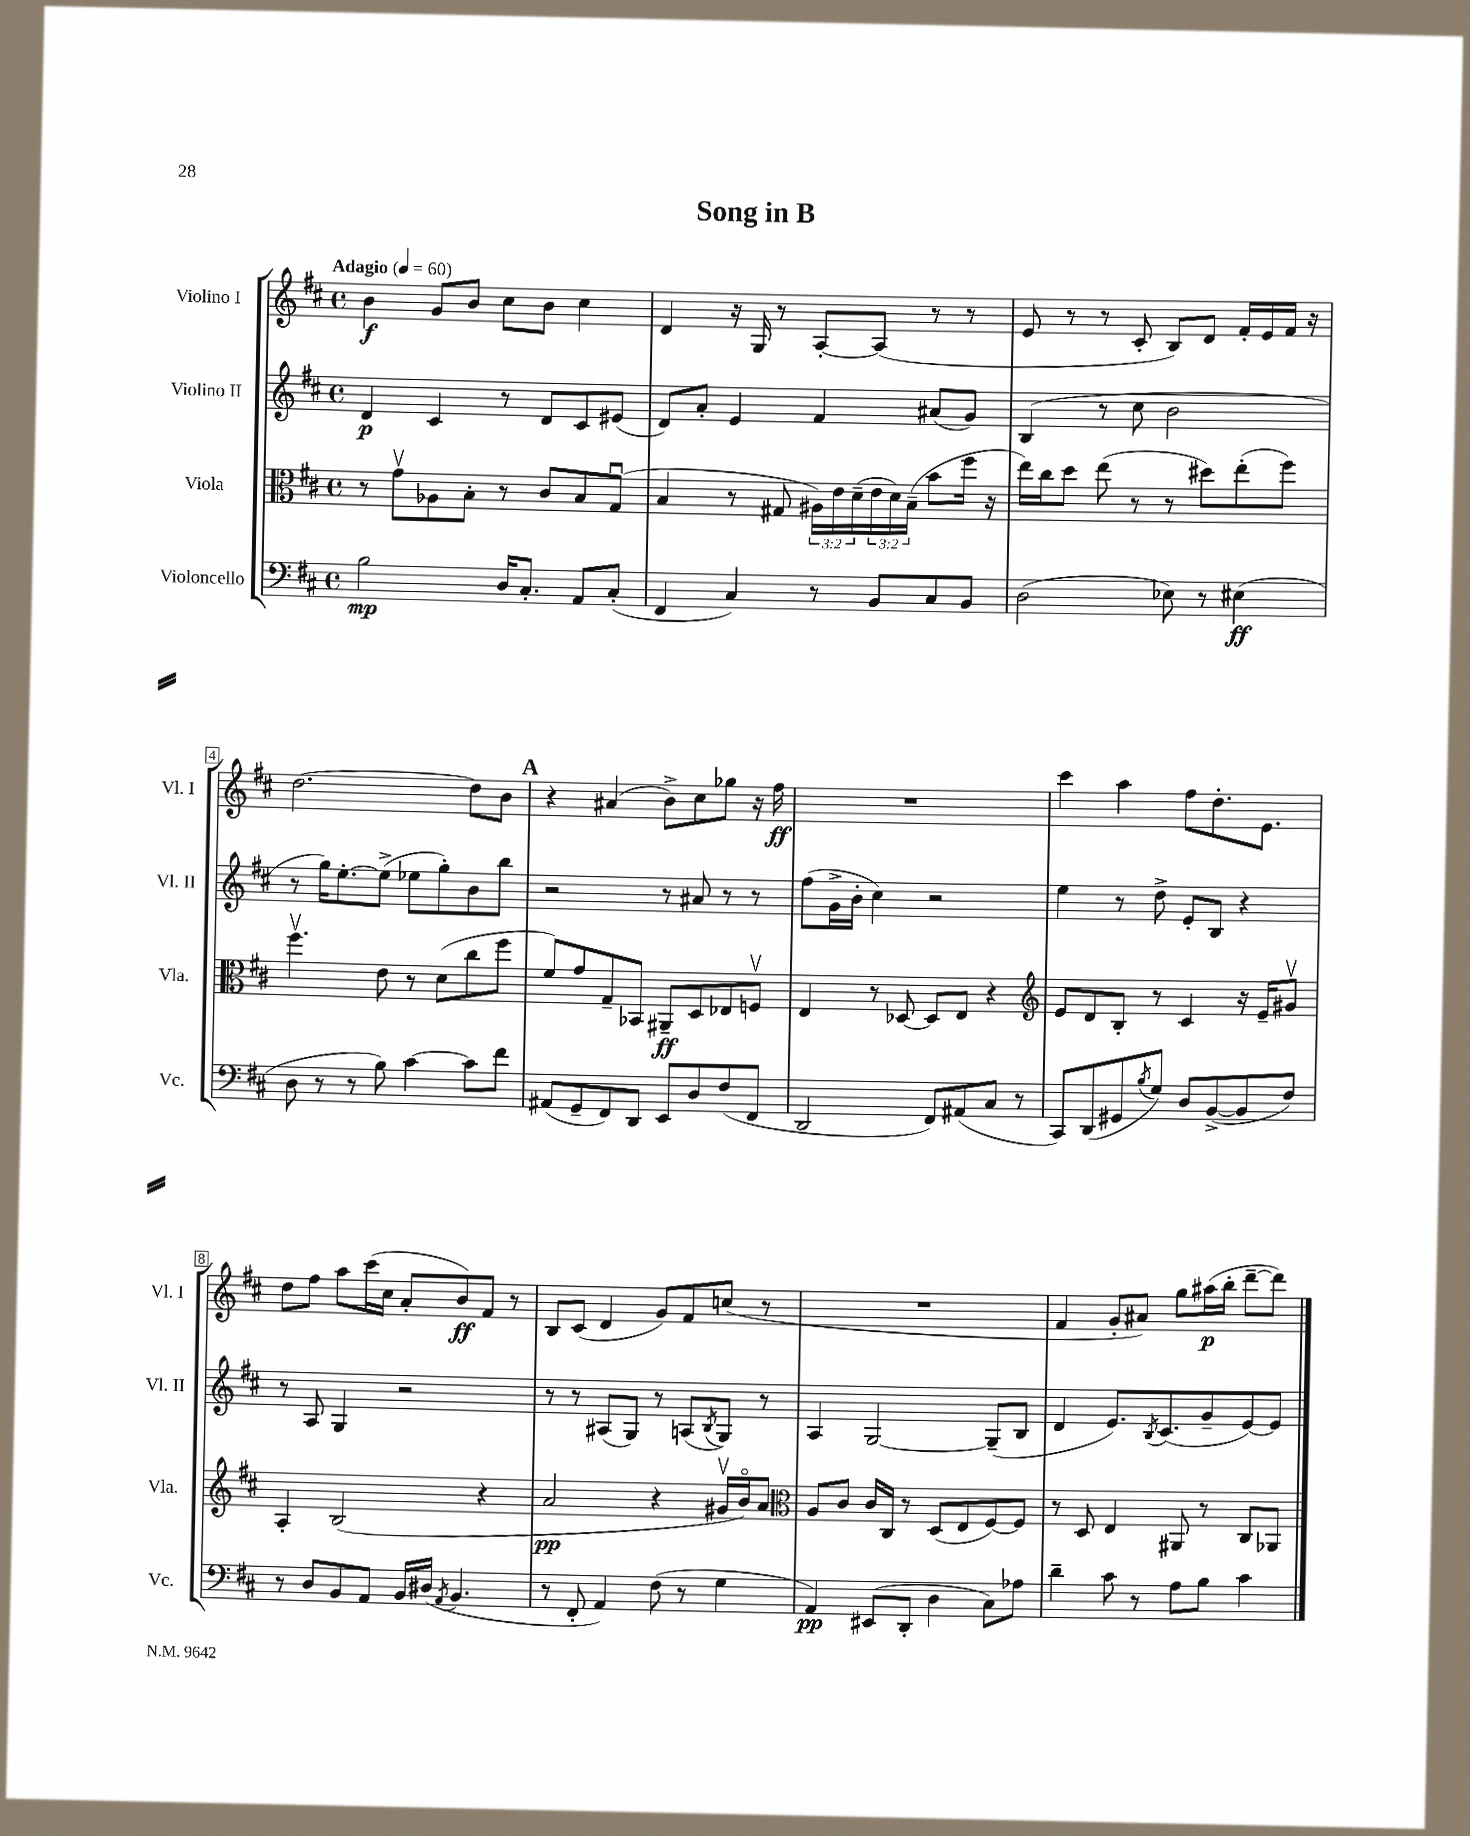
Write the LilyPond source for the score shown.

\header { title = "Song in B" }
<<
\new StaffGroup <<
\new Staff = "s0" \with { instrumentName = "Violino I" shortInstrumentName = "Vl. I" } {
    \clef treble \key d \major \defaultTimeSignature \time 4/4 \tempo "Adagio" 4 = 60
    b'4\f g'8 b'8 cis''8 b'8 cis''4 |
    d'4 r16 g16 r8 a8~-. a8( r8 r8 |
    e'8 r8 r8 cis'8-. b8) d'8 fis'16-. e'16 fis'16 r16 |
    d''2.~ d''8 b'8 |
    \mark \markup { \bold "A" } r4 ais'4( b'8->) cis''8 ges''8 r16 fis''16\ff |
    R1 |
    cis'''4 a''4 fis''8 d''8.-. e'8. |
    d''8 fis''8 a''8 cis'''16( cis''16 a'8-. b'8\ff) fis'8 r8 |
    b8 cis'8( d'4 g'8) fis'8 c''8( r8 |
    R1 |
    fis'4 g'8-. ais'8) g''8 ais''16\p( b''16-. d'''8~-- d'''8) \bar "|." |
}
\new Staff = "s1" \with { instrumentName = "Violino II" shortInstrumentName = "Vl. II" } {
    \clef treble \key d \major \defaultTimeSignature \time 4/4
    d'4\p cis'4 r8 d'8 cis'8 eis'8( |
    d'8) a'8-. e'4 fis'4 ais'8( g'8) |
    b4( r8 cis''8 b'2 |
    r8 g''16) e''8.~-. e''8->( ees''8 g''8-.) b'8 b''8 |
    \mark \markup { \bold "A" } r2 r8 ais'8 r8 r8 |
    fis''8( g'16-> b'16-. cis''4) r2 |
    e''4 r8 d''8-> e'8-. b8 r4 |
    r8 a8 g4 r2 |
    r8 r8 ais8( g8) r8 a8( \acciaccatura { b8 } g8) r8 |
    a4 g2~ g8--( b8 |
    d'4 e'8.) \acciaccatura { b8 } cis'8.( g'8-- e'8~) e'8 \bar "|." |
}
\new Staff = "s2" \with { instrumentName = "Viola" shortInstrumentName = "Vla." } {
    \clef alto \key d \major \defaultTimeSignature \time 4/4 \override Staff.TupletNumber.text = #tuplet-number::calc-fraction-text
    r8 g'8\upbow aes8 b8-. r8 cis'8 b8 g8\downbow( |
    b4 r8 gis8 \tuplet 3/2 { ais16) e'16 d'16--( } \tuplet 3/2 { e'16 d'16) b16--( } b'8 fis''16 r16 |
    e''16) cis''16 d''8 e''8( r8 r8 dis''8) e''8-.( fis''8) |
    fis''4.\upbow e'8 r8 d'8( cis''8 fis''8 |
    \mark \markup { \bold "A" } fis'8) g'8 g8-- bes,8 ais,8--\ff d8 ees8 f8\upbow |
    e4 r8 des8~ des8 e8 r4 |
    \clef treble e'8 d'8 b8-. r8 cis'4 r16 e'16-- gis'8\upbow |
    a4-. b2( r4 |
    a'2\pp r4 gis'16\upbow b'16\flageolet) a'8 |
    \clef alto a8 cis'8 cis'16 cis16 r8 d8( e8 fis8~) fis8 |
    r8 d8 e4 ais,8 r8 cis8 aes,8 \bar "|." |
}
\new Staff = "s3" \with { instrumentName = "Violoncello" shortInstrumentName = "Vc." } {
    \clef bass \key d \major \defaultTimeSignature \time 4/4
    b2\mp d16 cis8.-. a,8 cis8-.( |
    fis,4 cis4) r8 b,8 cis8 b,8 |
    d2( ees8) r8 eis4\ff( |
    d8 r8 r8 b8) cis'4~ cis'8 fis'8 |
    \mark \markup { \bold "A" } ais,8( g,8-- fis,8) d,8 e,8 d8 fis8( fis,8 |
    d,2 fis,8) ais,8( cis8 r8 |
    cis,8) d,8( gis,8 \acciaccatura { b8 } g8) d8 b,8~->( b,8 fis8) |
    r8 d8 b,8 a,8 b,16 dis16( \acciaccatura { a,8 } b,4. |
    r8 fis,8-. a,4) fis8( r8 g4 |
    a,4\pp) eis,8( d,8-. d4 cis8) aes8 |
    d'4-- cis'8 r8 a8 b8 cis'4 \bar "|." |
}
>>
>>
\layout { \context { \Score \override BarNumber.stencil = #(make-stencil-boxer 0.1 0.3 ly:text-interface::print) } }
